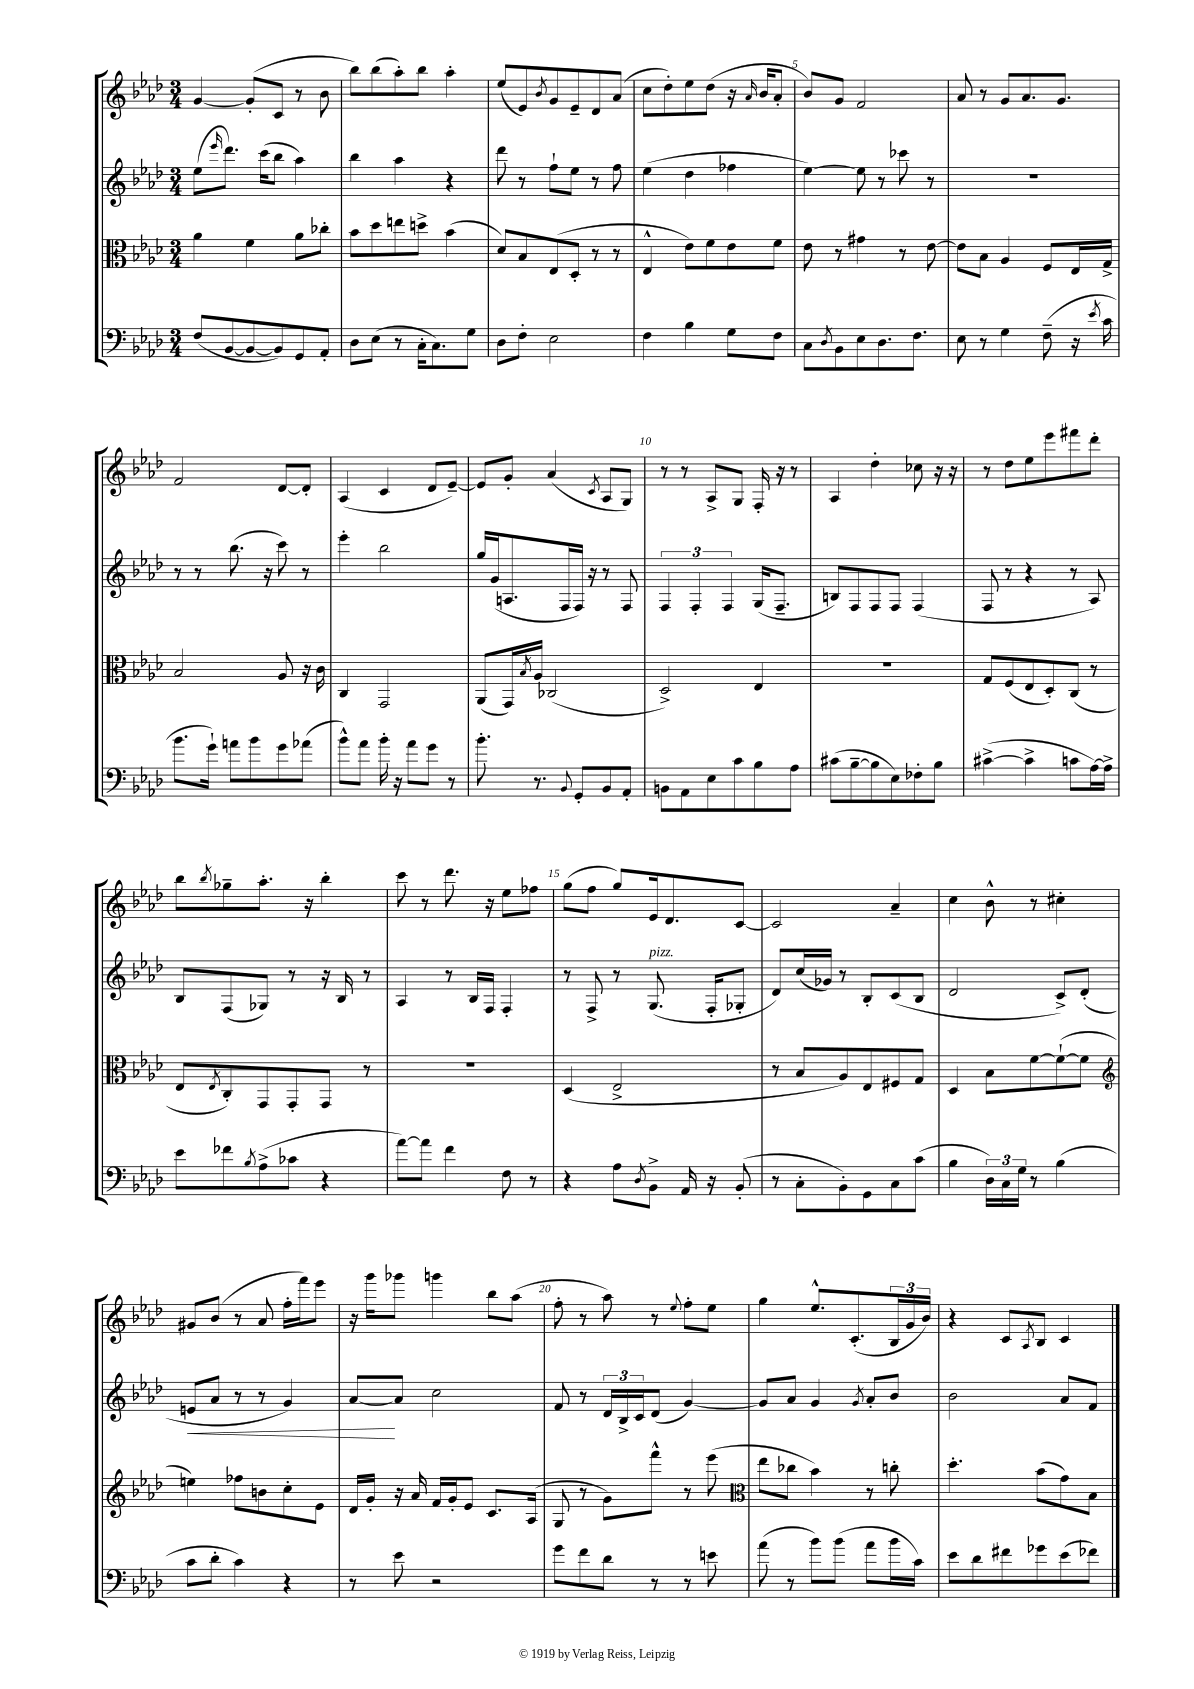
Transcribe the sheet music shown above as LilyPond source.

<<
\new StaffGroup <<
\new Staff = "s0" {
    \clef treble \key aes \major \numericTimeSignature \time 3/4
    g'4~ g'8-.( c'8 r8 bes'8 |
    bes''8) bes''8( aes''8-.) bes''8 aes''4-. |
    ees''8( ees'8) \acciaccatura { bes'8 } g'8 ees'8-- des'8 aes'8( |
    c''8 des''8-.) ees''8 des''8( r16 \grace { aes'16 } bes'16 aes'8-. |
    bes'8) g'8 f'2 |
    aes'8 r8 g'8 aes'8. g'8. |
    f'2 des'8~ des'8-. |
    aes4( c'4 des'8 ees'8~--) |
    ees'8 g'8-. aes'4( \acciaccatura { c'8 } aes8 g8) |
    r8 r8 aes8-> g8 f16-. r16 r8 |
    aes4 des''4-. ces''8 r16 r16 |
    r8 des''8 ees''8 ees'''8 fis'''8 des'''8-. |
    bes''8 \acciaccatura { bes''8 } ges''8-- aes''8.-. r16 bes''4-. |
    c'''8 r8 des'''8. r16 ees''8 fes''8 |
    g''8( f''8 g''8) ees'16 des'8. c'8~ |
    c'2 aes'4-- |
    c''4 bes'8-^ r8 cis''4-. |
    gis'8 bes'8( r8 aes'8 f''16-. f'''16) ees'''8 |
    r16 g'''16 ges'''8 g'''4 bes''8 aes''8( |
    f''8-. r8 aes''8) r8 \appoggiatura { ees''8 } f''8-. ees''8 |
    g''4 ees''8.-^ c'8.-.( \tuplet 3/2 { bes16 g'16 bes'16) } |
    r4 c'8 \acciaccatura { aes8 } bes8 c'4 \bar "|." |
}
\new Staff = "s1" {
    \clef treble \key aes \major \numericTimeSignature \time 3/4
    ees''8( \grace { ees'''16 } des'''8.) c'''16( bes''8 aes''4) |
    bes''4 aes''4 r4 |
    des'''8 r8 f''8-! ees''8 r8 f''8 |
    ees''4( des''4 fes''4 |
    ees''4~) ees''8 r8 ces'''8 r8 |
    R2. |
    r8 r8 bes''8.( r16 c'''8) r8 |
    ees'''4-. bes''2 |
    g''16 g'16( a8. f16 f16) r16 r8 f8 |
    \tuplet 3/2 { f4 f4-. f4 } g16( f8.-- |
    b8) f8 f8 f8 f4( |
    f8 r8 r4 r8 aes8) |
    bes8 f8( ges8) r8 r16 bes16 r8 |
    aes4 r8 bes16 f16 f4-. |
    r8 f8-> r8 g8.^\markup { \italic "pizz." }( f16-. ges8-. |
    des'8) c''16( ges'16) r8 bes8-. c'8( bes8 |
    des'2 c'8->) des'8-.( |
    e'8\< aes'8 r8 r8 g'4) |
    aes'8~\! aes'8 c''2 |
    f'8 r8 \tuplet 3/2 { des'16 bes16-> c'16 } des'8( g'4~) |
    g'8 aes'8 g'4 \acciaccatura { g'8 } aes'8-. bes'8 |
    bes'2 aes'8 f'8 \bar "|." |
}
\new Staff = "s2" {
    \clef alto \key aes \major \numericTimeSignature \time 3/4
    aes'4 f'4 aes'8 ces''8-. |
    bes'8 des''8 e''8 d''8-> bes'4( |
    des'8) bes8 ees8( des8-. r8 r8 |
    ees4-^ ees'8) f'8 ees'8 f'8 |
    ees'8 r8 gis'4 r8 ees'8~ |
    ees'8 bes8 aes4 f8 ees16 g16-> |
    bes2 aes8 r16 c'16 |
    c4 g,2 |
    aes,8( g,16) \acciaccatura { bes8 } aes16 ces2( |
    des2->) ees4 |
    R2. |
    g8 f8( ees8 des8-.) c8( r8 |
    ees8 \acciaccatura { ees8 } c8-.) g,8 g,8-. g,8 r8 |
    R2. |
    des4( ees2-> |
    r8 bes8 aes8) ees8 fis8 g8 |
    des4 bes8 f'8~ f'8~-!( f'8 |
    \clef treble e''4) fes''8 b'8 c''8-. ees'8 |
    des'16 g'16-. r16 aes'16 f'16 g'16-. ees'8 c'8. aes16( |
    g8 r8 g'8) f'''8-^ r8 ees'''8( |
    \clef alto ees''8 ces''8 bes'4) r8 c''8-. |
    des''4.-. bes'8( g'8) bes8 \bar "|." |
}
\new Staff = "s3" {
    \clef bass \key aes \major \numericTimeSignature \time 3/4
    f8( bes,8~ bes,8~ bes,8) g,8 aes,8-. |
    des8 ees8( r8 c16-. c8.) g8 |
    des8 f8-. ees2 |
    f4 bes4 g8 f8 |
    c8 \acciaccatura { des8 } bes,8 ees8 des8. f8. |
    ees8 r8 g4 f8--( r16 \acciaccatura { ees'8 } c'16 |
    bes'8. g'16-!) a'8 bes'8 g'8 aes'8( |
    bes'8-^) aes'8 bes'16-. r16 aes'8 g'8 r8 |
    bes'8.-. r8. \appoggiatura { bes,8 } g,8-. bes,8 aes,8-. |
    b,8 aes,8 ees8 c'8 bes8 aes8 |
    cis'8( bes8~-- bes8 ees8) fes8-. bes8 |
    cis'4~->( cis'4-> c'8 aes16~) aes16-> |
    ees'8 fes'8 \acciaccatura { bes8 } aes8->( ces'8 r4 |
    aes'8~) aes'8 f'4 f8 r8 |
    r4 aes8 \acciaccatura { des8 } bes,8-> aes,16 r16 bes,8-.( |
    r8 c8-. bes,8-.) g,8 c8 c'8( |
    bes4 \tuplet 3/2 { des16) c16 g16 } r8 bes4( |
    c'8 des'8-. c'4) r4 |
    r8 ees'8 r2 |
    g'8 f'8 des'8 r8 r8 e'8 |
    aes'8( r8 bes'8) bes'8( aes'8 bes'16 c'16) |
    ees'8 des'8 fis'8 ges'8 ees'8( fes'8) \bar "|." |
}
>>
>>
\layout { \context { \Score \override BarNumber.break-visibility = ##(#f #t #t) barNumberVisibility = #(every-nth-bar-number-visible 5) } }
